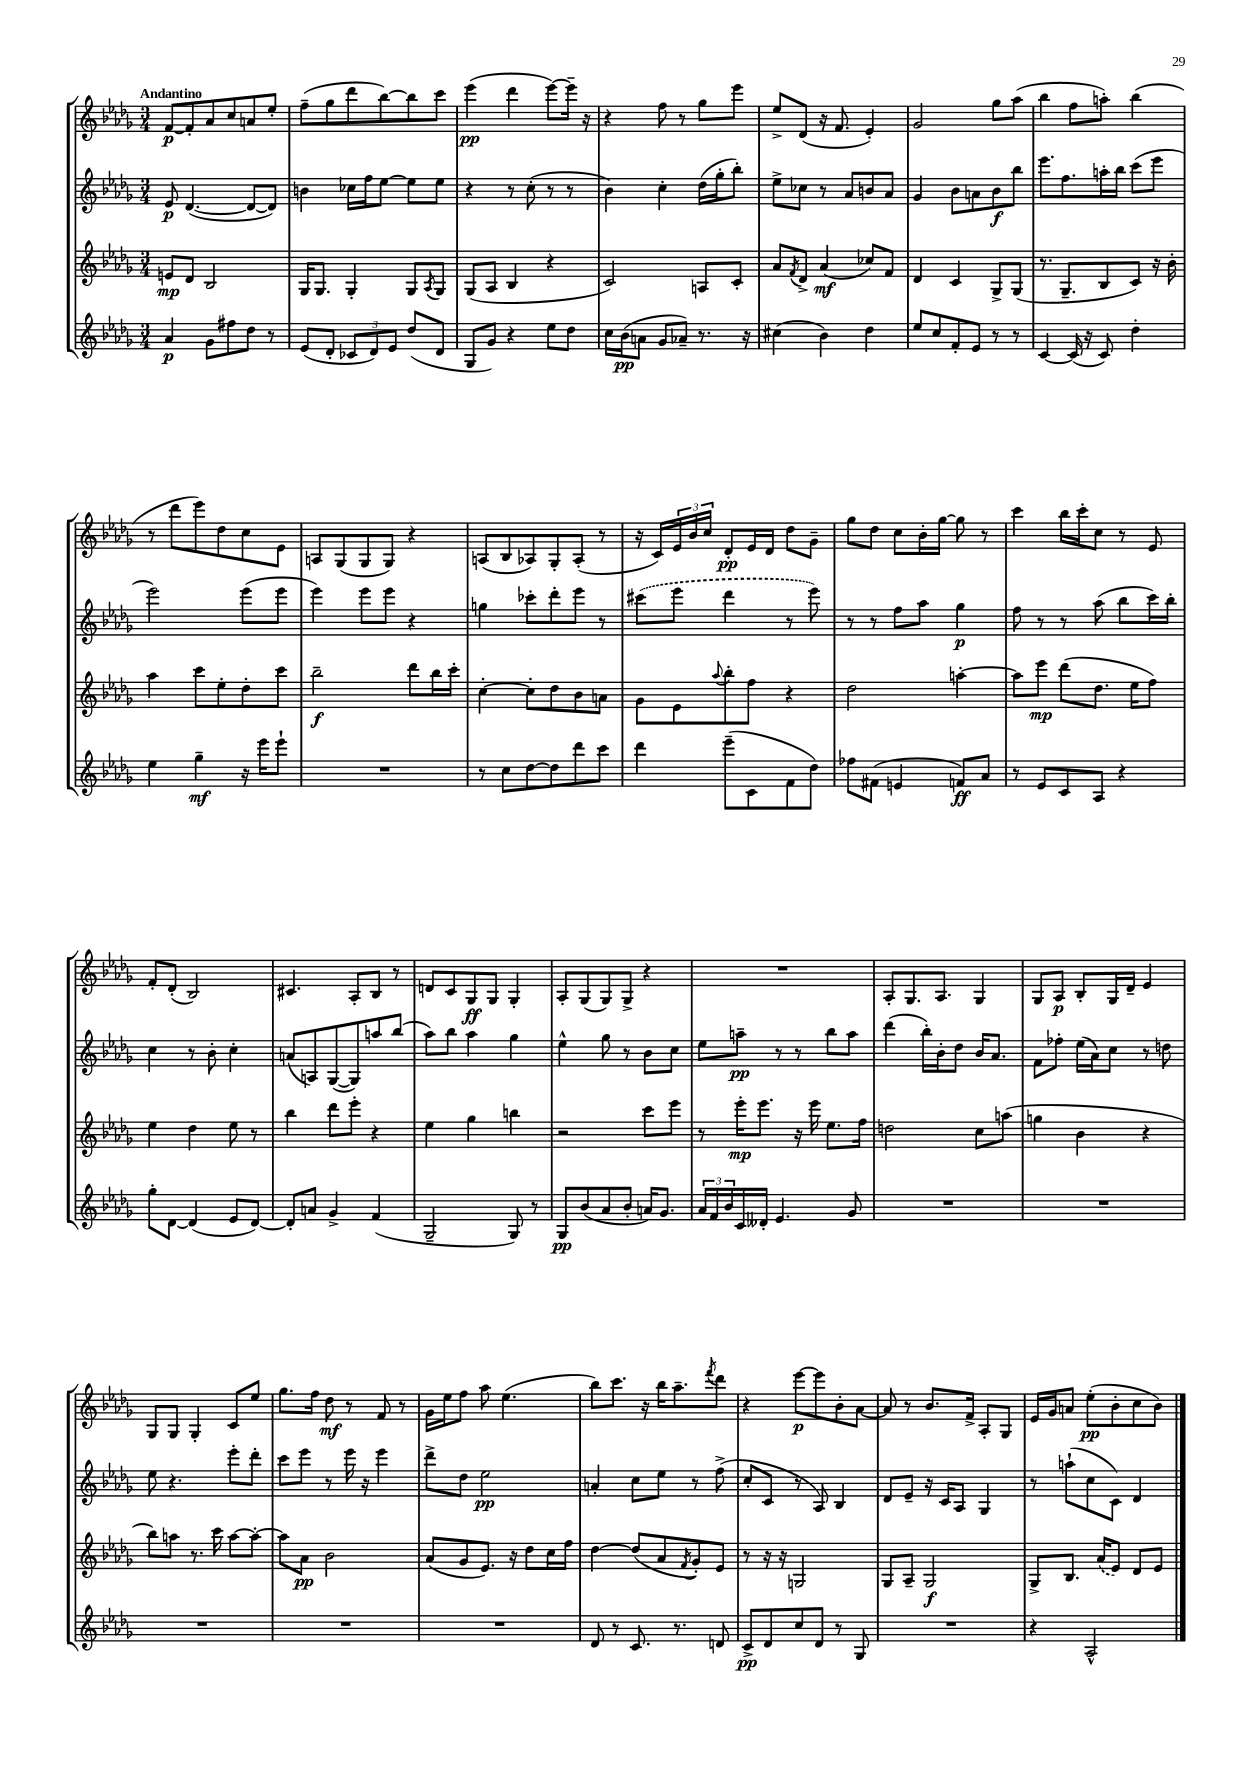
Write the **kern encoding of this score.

**kern	**kern	**kern	**kern
*staff4	*staff3	*staff2	*staff1
*clefG2	*clefG2	*clefG2	*clefG2
*k[b-e-a-d-g-]	*k[b-e-a-d-g-]	*k[b-e-a-d-g-]	*k[b-e-a-d-g-]
*M3/4	*M3/4	*M3/4	*M3/4
4a-	8e	8e-	[8f
.	8d-	([4.d-	8f']
8g-	2B-	.	8a-
8ff#	.	.	8cc
8dd-	.	8d-_	8a
8r	.	8d-])	8ee-'
=	=	=	=
(8e-	16G-	4b	(8ff~
.	8.G-	.	.
8d-'	.	.	8gg-
12c-	4G-'	16cc-	8ddd-
.	.	16ff	.
12d-)	.	.	.
.	.	[8ee-	[8bb-)
12e-	.	.	.
(8dd-	8G-	8ee-]	8bb-]
.	8qA-	.	.
8d-	8G-	8ee-	8ccc
=	=	=	=
8G-	(8G-	4r	(4eee-
8g-)	8A-	.	.
4r	4B-	8r	4ddd-
.	.	(8cc'	.
8ee-	4r	8r	[8eee-)
8dd-	.	8r	16eee-~]
.	.	.	16r
=	=	=	=
16cc	2c)	4b-)	4r
(16b-	.	.	.
8a	.	.	.
8g-	.	4cc'	8ff
8a-~)	.	.	8r
8.r	8A	(16dd-	8gg-
.	.	16gg-'	.
.	8c'	8bb-')	8eee-
16r	.	.	.
=	=	=	=
(4cc#	8a-	8ee-^	8ee-^
.	8qf	.	.
.	8d-^	8cc-	(8d-
4b-)	(4a-	8r	16r
.	.	.	8.f
.	.	8a-	.
4dd-	8cc-)	8b	4e-')
.	8f	8a-	.
=	=	=	=
8ee-	4d-	4g-	2g-
8cc	.	.	.
8f'	4c	8b-	.
8e-	.	8a	.
8r	8G-^	8b-	8gg-
8r	(8G-	8bb-	(8aa-
=	=	=	=
[4c	8.r	8.eee-	4bb-
.	8.G-~	8.ff	.
(16c]	.	.	8ff
16r	.	.	.
8c)	8B-	16aa'	8aa')
.	.	16bb-	.
4dd-'	8c)	(8ccc	(4bb-
.	16r	8eee-	.
.	16b-'	.	.
=	=	=	=
4ee-	4aa-	2eee-)	8r
.	.	.	8ddd-
4gg-~	8ccc	.	8eee-)
.	8ee-'	.	8dd-
16r	8dd-'	(8eee-	8cc
16eee-	.	.	.
8eee-`	8ccc	8eee-	8e-
=	=	=	=
2.r	2bb-~	4eee-)	8A
.	.	.	(8G-
.	.	8eee-	8G-
.	.	8eee-	8G-)
.	8ddd-	4r	4r
.	16bb-	.	.
.	16ccc'	.	.
=	=	=	=
8r	[4cc'	4gg	(8A
8cc	.	.	8B-
[8dd-	8cc']	8ccc-'	8A-)
8dd-]	8dd-	8ddd-'	8G-'
8ddd-	8b-	8eee-	(8A-'
8ccc	8a	8r	8r
=	=	=	=
4ddd-	8g-	(8ccc#	16r
.	.	.	16c)
.	8e-	8eee-	24e-
.	.	.	24b-
.	.	.	24cc
.	8qqaa-	.	.
(8eee-~	8bb-'	4ddd-	8d-'
8c	8ff	.	16e-
.	.	.	16d-
8f	4r	8r	8dd-
8dd-)	.	8eee-)	8g-~
=	=	=	=
8ff-	2dd-	8r	8gg-
(8f#	.	8r	8dd-
4e	.	8ff	8cc
.	.	8aa-	16b-'
.	.	.	[16gg-
8f)	[4aa'	4gg-	8gg-]
8a-	.	.	8r
=	=	=	=
8r	8aa]	8ff	4ccc
8e-	8eee-	8r	.
8c	(8ddd-	8r	16bb-
.	.	.	16ccc'
8A-	8.dd-	(8aa-	8cc
4r	.	8bb-	8r
.	16ee-	.	.
.	8ff)	16ccc)	8e-
.	.	16bb-'	.
=	=	=	=
8gg-'	4ee-	4cc	8f'
[8d-	.	.	(8d-'
(4d-]	4dd-	8r	2B-)
.	.	8b-'	.
8e-	8ee-	4cc'	.
[8d-)	8r	.	.
=	=	=	=
8d-']	4bb-	(8a	4.c#
8a	.	8A)	.
4g-^	8ddd-	([8G-	.
.	8eee-'	8G-])	8A-'
(4f	4r	8aa	8B-
.	.	(8bb-	8r
=	=	=	=
2G-~	4ee-	8aa-)	8d
.	.	8bb-	8c
.	4gg-	4aa-	8G-
.	.	.	8G-
8G-)	4bb	4gg-	4G-'
8r	.	.	.
=	=	=	=
8G-	2r	4ee-^^	8A-'
(8b-	.	.	(8G-
8a-	.	8gg-	8G-)
8b-'	.	8r	8G-^
16a)	8ccc	8b-	4r
8.g-	.	.	.
.	8eee-	8cc	.
=	=	=	=
24a-	8r	8ee-	2.r
24f	.	.	.
24b-	.	.	.
16c	16eee-'	8aa~	.
16d--'	8.eee-	.	.
4.e-	.	8r	.
.	16r	8r	.
.	16eee-	.	.
.	8.ee-	8bb-	.
8g-	.	8aa	.
.	16ff	.	.
=	=	=	=
2.r	2dd	(4ddd-	8A-'
.	.	.	8.G-
.	.	16bb-')	.
.	.	16b-'	8.A-
.	.	8dd-	.
.	8cc	16b-	4G-
.	.	8.a-	.
.	(8aa	.	.
=	=	=	=
2.r	4gg	8f	8G-
.	.	8ff-'	8A-
.	4b-	(16ee-	8B-'
.	.	16a-)	.
.	.	8cc	16G-
.	.	.	16d-~
.	4r	8r	4e-
.	.	8dd	.
=	=	=	=
2.r	8bb-)	8ee-	8G-
.	8aa	4.r	8G-
.	8.r	.	4G-'
.	16ccc	.	.
.	[8aa	8eee-'	8c
.	8aa'_	8ddd-'	8ee-
=	=	=	=
2.r	8aa]	8ccc	8.gg-
.	8a-	8eee-	.
.	.	.	16ff
.	2b-	8r	8dd-
.	.	16eee-	8r
.	.	16r	.
.	.	4eee-	8f
.	.	.	8r
=	=	=	=
2.r	(8a-	8ddd-^	16g-
.	.	.	16ee-
.	8g-	8dd-	8ff
.	8.e-)	2ee-	8aa-
.	.	.	(4.ee-
.	16r	.	.
.	8dd-	.	.
.	16cc	.	.
.	16ff	.	.
=	=	=	=
8d-	[4dd-	4a'	8bb-)
8r	.	.	8.ccc
8.c	(8dd-]	8cc	.
.	.	.	16r
.	8a-	8ee-	16bb-
8.r	.	.	8.aa-~
.	8qf	.	.
.	8g-')	8r	.
.	.	.	8qfff
8d	8e-	(8ff^	8ddd-
=	=	=	=
8c^	8r	8cc'	4r
8d-	16r	8c	.
.	16r	.	.
8cc	2G	8r	[8eee-
8d-	.	8A-)	8eee-]
8r	.	4B-	8b-'
8G-	.	.	[8a-
=	=	=	=
2.r	8G-	8d-	8a-]
.	8A-~	8e-~	8r
.	2G-	16r	8.b-
.	.	16c	.
.	.	8A-	.
.	.	.	16f^
.	.	4G-	8A-'
.	.	.	8G-
=	=	=	=
4r	8G-^	8r	16e-
.	.	.	16g-
.	8.B-	(8aa`	8a
2A-^^	.	8cc	(8ee-'
.	(16a-	.	.
.	8e-)	8c)	8b-'
.	8d-	4d-	8cc
.	8e-	.	8b-)
==	==	==	==
*-	*-	*-	*-
